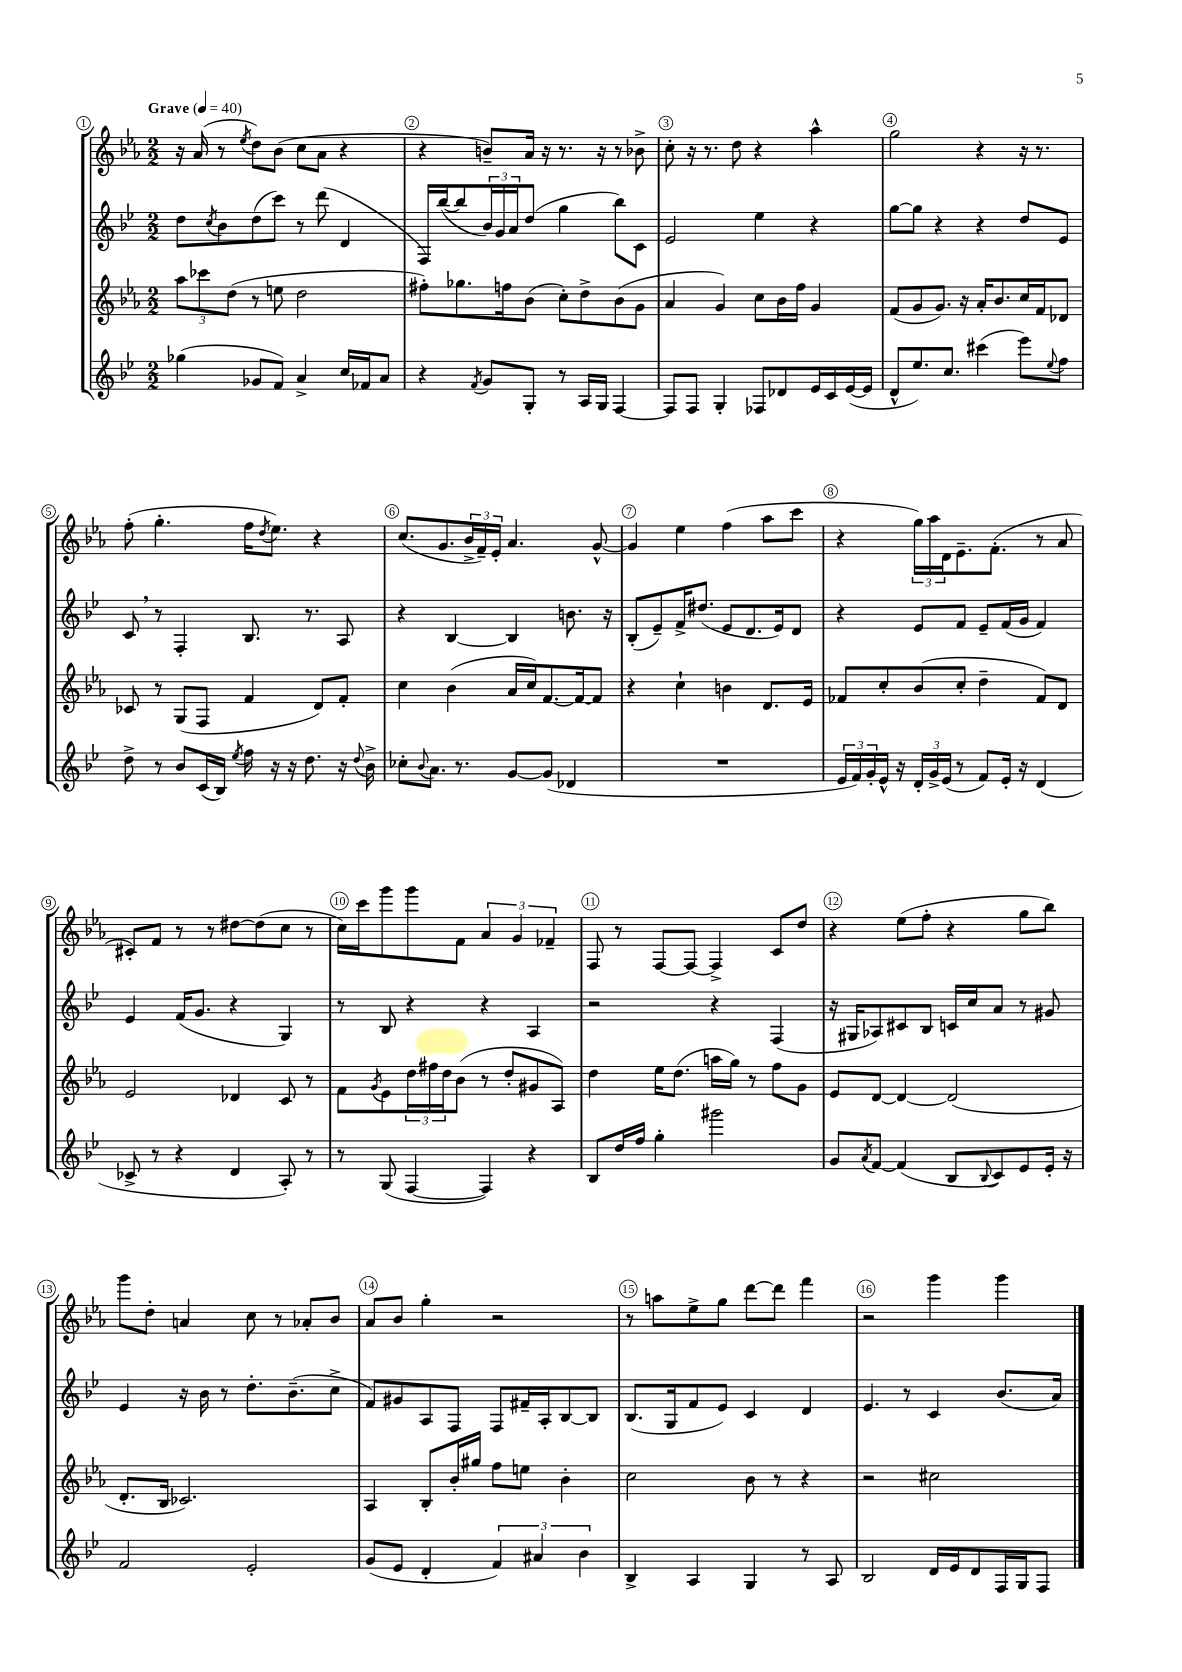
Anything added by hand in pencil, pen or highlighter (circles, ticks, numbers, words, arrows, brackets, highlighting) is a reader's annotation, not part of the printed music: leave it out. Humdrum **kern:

**kern	**kern	**kern	**kern
*part4	*part3	*part2	*part1
*staff4	*staff3	*staff2	*staff1
*clefG2	*clefG2	*clefG2	*clefG2
*k[b-e-]	*k[b-e-a-]	*k[b-e-]	*k[b-e-a-]
*M2/2	*M2/2	*M2/2	*M2/2
*MM40	*MM40	*MM40	*MM40
=1	=1	=1	=1
!	!	!	!LO:TX:a:B:t=Grave
(4gg-X\	12aa-\L	8dd\L	16r
.	.	.	(16a-/
.	12ccc-X\	.	.
.	.	8qcc/	.
.	.	8b-\	8r
.	(12dd\J	.	.
.	.	.	8qee-/
8g-X/L	8r	(8dd\	8dd\L)
8f/J)	8een\	8ccc\J)	(8b-\J
4a^/	2dd\	8r	8cc\L
.	.	(8ddd\	8a-\J
16cc/LL	.	4d/	4r
16f-X/J	.	.	.
8a/J	.	.	.
=2	=2	=2	=2
4r	8ff#X'\L)	16F/LL)	4r
.	.	([16bb-/J	.
.	8.gg-X\	8bb-/]	.
8qf/	.	.	.
8g/L	.	24b-/L)	8bn~/L)
.	.	24g/	.
.	16ffn\k	.	.
.	.	24a/J	.
8G'/J	(8b-\J	(8dd/J	16a-/Jk
.	.	.	16r
8r	8cc'\L)	4gg\	8.r
16A/LL	8dd^\	.	.
16G/JJ	.	.	16r
[4F/	(8b-\	8bb-\L)	8r
.	8g\J	8c\J	8b-X^\
=3	=3	=3	=3
8F/L]	4a-/	2e-/	8cc'\
8F/J	.	.	16r
.	.	.	8.r
4G'/	4g/)	.	.
.	.	.	8dd\
8F-X/L	8cc\L	4ee-\	4r
8d-X/	16b-\L	.	.
.	16ff\JJ	.	.
16e-/L	4g/	4r	4aa-^^\
16c/	.	.	.
([16e-/	.	.	.
16e-/JJ]	.	.	.
=4	=4	=4	=4
8d^^/L	(8f/L	[8gg\L	2gg\
8.ee-/)	8g/	8gg\J]	.
.	8.g/J)	4r	.
8.cc/J	.	.	.
.	16r	.	.
(4ccc#X\	16a-'/KL	4r	4r
.	8.b-/	.	.
8eee-\L)	16cc/L	8dd/L	16r
.	16f/J	.	8.r
8qqee-/	.	.	.
8ff\J	8d-X/J	8e-/J	.
!!LO:LB:g=z
=5	=5	=5	=5
8dd^\	8c-X/	8c,/	(8ff'\
8r	8r	8r	4.gg'\
8b-/L	(8G/L	4F'/	.
(16c/L	8F/J	.	.
16B-/JJ)	.	.	.
8qee-/	.	.	.
16ff\	4f/	8.B-/	16ff\KL
.	.	.	8qdd/
16r	.	.	8.ee-\J)
16r	.	.	.
8.dd\	.	8.r	.
.	8d/L)	.	4r
16r	8f'/J	8A/	.
8qqdd/	.	.	.
16b-^\	.	.	.
=6	=6	=6	=6
8cc-X'\L	4cc\	4r	(8.cc/L
8qqb-/	.	.	.
8.a\J	.	.	.
.	.	.	8.g/
.	(4b-\	[4B-/	.
8.r	.	.	.
.	.	.	24b-^/L
.	.	.	24f~/)
.	.	.	24e-'/JJ
[8g/L	16a-/LL	4B-/]	4.a-/
.	16cc/J)	.	.
(8g/J]	[8.f/	.	.
4d-X/	.	8.bn\	.
.	16f/k_	.	.
.	8f/J]	.	[8g^^/
.	.	16r	.
=7	=7	=7	=7
1r	4r	(8B-'/L	4g/]
.	.	8e-~/)	.
.	4cc`\	16f^/K	4ee-\
.	.	(8.dd#X/J	.
.	4bn\	8e-/L	(4ff\
.	.	8.d/	.
.	8.d/L	.	8aa-\L
.	.	16e-/k)	.
.	.	8d/J	8ccc\J
.	16e-/Jk	.	.
=8	=8	=8	=8
24e-/LL	8f-X/L	4r	4r
24f/)	.	.	.
24g'/	.	.	.
16e-^^/JJ	8cc'/	.	.
16r	.	.	.
24d'/LL	(8b-/	8e-/L	24gg\LL)
24g^/	.	.	24aa-\
(24e-/JJ	.	.	24d\J
8r	8cc'/J	8f/J	8.e-~\
8f/L)	4dd~\	8e-~/L	.
.	.	.	(8.f'\J
16e-'/Jk	.	(16f/L	.
16r	.	16g/JJ	.
(4d/	8f-/L)	4f/)	8r
.	8d/J	.	8a-/
!!LO:LB:g=z
=9	=9	=9	=9
8c-X^/	2e-/	4e-/	8c#X'/L)
8r	.	.	8f/J
4r	.	(16f/KL	8r
.	.	8.g/J	.
.	.	.	8r
4d/	4d-X/	4r	[8dd#X\L
.	.	.	(8dd#\]
8A'/)	8c/	4G/)	8cc\J
8r	8r	.	8r
=10	=10	=10	=10
8r	8f\L	8r	16cc\LL)
.	.	.	16ccc\J
.	8qg/	.	.
(8G/	8e-\	8B-/	8ggg\
[4F/	24dd\L	4r	8ggg\
.	24ff#X\	.	.
.	24dd\J	.	.
.	(8b-\J	.	8f\J
4F/])	8r	4r	6a-/
.	8dd'/L	.	.
.	.	.	6g/
4r	8g#X/	4A/	.
.	.	.	6f-X~/
.	8A-/J)	.	.
=11	=11	=11	=11
8B-/L	4dd\	2r	8F/
16dd/L	.	.	8r
16ff/JJ	.	.	.
4gg'\	16ee-\KL	.	[8F/L
.	(8.dd\J	.	.
.	.	.	8F/J_
2ggg#X\	16aan\LL	4r	4F^/]
.	16gg\JJ)	.	.
.	8r	.	.
.	8ff\L	(4F/	8c/L
.	8g\J	.	8dd/J
=12	=12	=12	=12
8g/L	8e-/L	16r	4r
.	.	16G#X/KL	.
8qa/	.	.	.
[8f/J	[8d/J	8A-X/)	.
(4f/]	4d/_	8c#X/	(8ee-\L
.	.	8B-/J	8ff'\J
8B-/L	(2d/]	16cn/LL	4r
.	.	16cc/J	.
8qqB-/	.	.	.
8c/)	.	8a/J	.
8e-/	.	8r	8gg\L
16e-'/Jk	.	8g#X/	8bb-\J)
16r	.	.	.
!!LO:LB:g=z
=13	=13	=13	=13
2f/	8.d'/L	4e-/	8ggg\L
.	.	.	8dd'\J
.	16B-/Jk	.	.
.	2.c-X/)	16r	4an/
.	.	16b-\	.
.	.	8r	.
2e-'/	.	8.dd'\L	8cc\
.	.	.	8r
.	.	(8.b-~\	.
.	.	.	8a-X'/L
.	.	8cc^\J	8b-/J
=14	=14	=14	=14
(8g/L	4A-/	8f/L)	8a-/L
8e-/J	.	8g#X/	8b-/J
4d'/	8B-'/L	8A/	4gg'\
.	16b-'/L	8F/J	.
.	16gg#X/JJ	.	.
6f/)	8ff\L	8F/L	2r
.	8een\J	16f#X~/L	.
6a#X/	.	.	.
.	.	16A'/J	.
.	4b-'\	[8B-/	.
6b-\	.	.	.
.	.	8B-/J]	.
=15	=15	=15	=15
4B-^/	2cc\	(8.B-/L	8r
.	.	.	8aan\L
.	.	16G/k	.
4A/	.	8f/	8ee-^\
.	.	8e-/J)	8gg\J
4G/	8b-\	4c/	[8ddd\L
.	8r	.	8ddd\J]
8r	4r	4d/	4fff\
8A/	.	.	.
=16	=16	=16	=16
2B-/	2r	4.e-/	2r
.	.	8r	.
16d/LL	2cc#X\	4c/	4ggg\
16e-/J	.	.	.
8d/	.	.	.
16F/L	.	(8.b-/L	4ggg\
16G/J	.	.	.
8F/J	.	.	.
.	.	16a/Jk)	.
==	==	==	==
*-	*-	*-	*-
